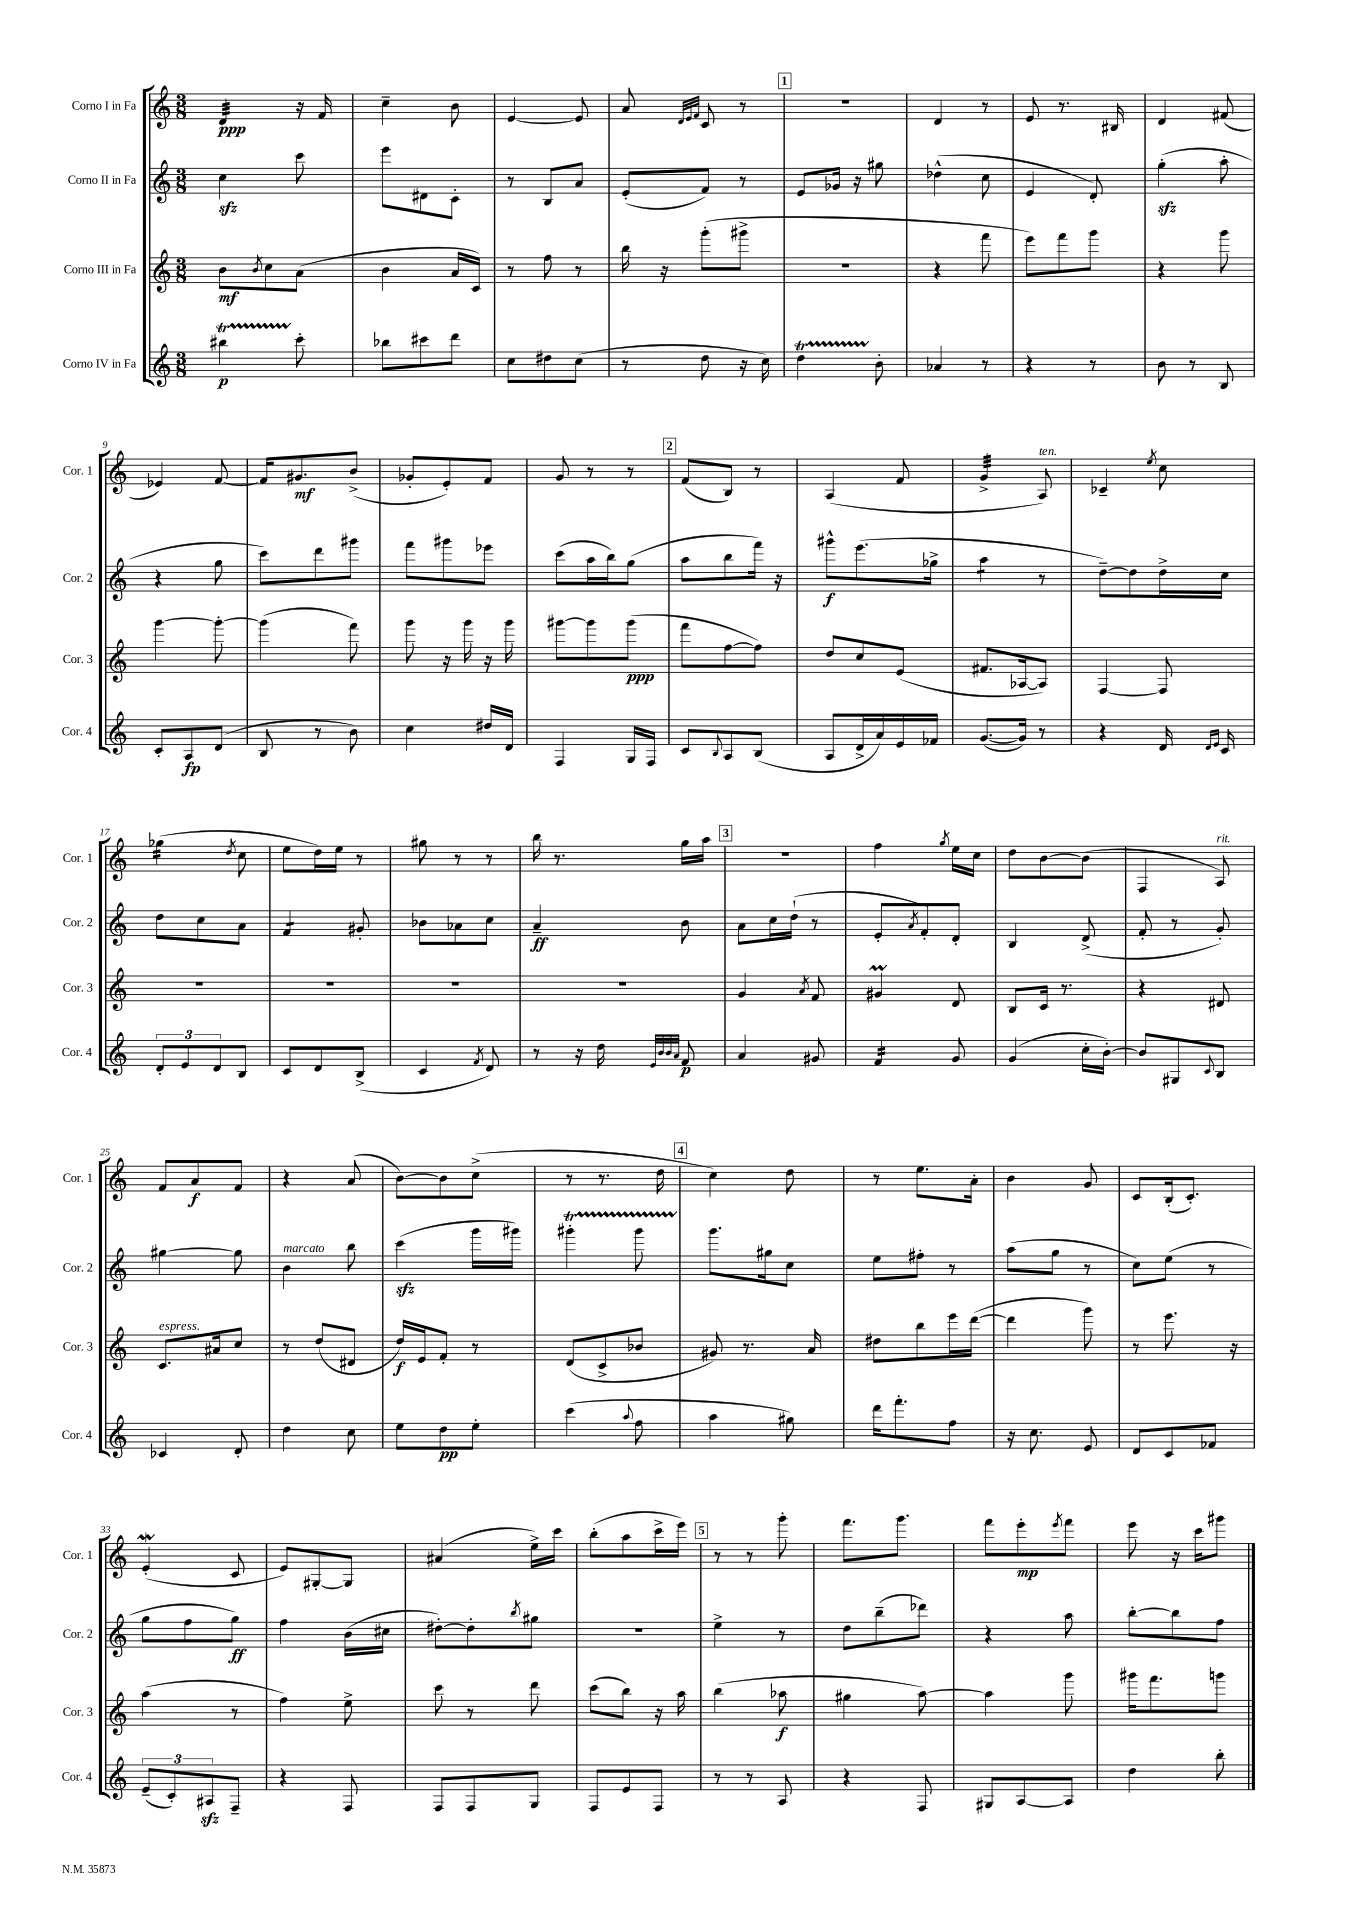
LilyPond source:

<<
\new StaffGroup <<
\new Staff = "s0" \with { instrumentName = "Corno I in Fa" shortInstrumentName = "Cor. 1" } {
    \clef treble \key c \major \numericTimeSignature \time 3/8
    d'4:32\ppp r16 f'16 |
    c''4-- b'8 |
    e'4~ e'8 |
    a'8 \grace { d'32 e'32 f'32 } c'8 r8 |
    \mark \markup { \box "1" } R4. |
    d'4 r8 |
    e'8 r8. bis16 |
    d'4 fis'8( |
    ees'4) f'8~ |
    f'16 gis'8.\mf b'8->( |
    ges'8-. e'8-.) f'8 |
    g'8 r8 r8 |
    \mark \markup { \box "2" } f'8( b8) r8 |
    a4( f'8 |
    g'4:32-> a8^\markup { \italic "ten." }) |
    ces'4-- \acciaccatura { e''8 } c''8 |
    ges''4:16( \acciaccatura { d''8 } c''8 |
    e''8 d''16) e''16 r8 |
    gis''8 r8 r8 |
    b''16 r8. g''16 a''16 |
    \mark \markup { \box "3" } R4. |
    f''4 \acciaccatura { g''8 } e''16 c''16 |
    d''8 b'8~ b'8( |
    f4 a8^\markup { \italic "rit." }) |
    f'8 a'8\f f'8 |
    r4 a'8( |
    b'8~) b'8 c''8->( |
    r8 r8. d''16 |
    \mark \markup { \box "4" } c''4) d''8 |
    r8 e''8. a'16-. |
    b'4 g'8 |
    c'8 b16-.( c'8.-.) |
    e'4-.\mordent( c'8 |
    e'8) gis8~-. gis8 |
    ais'4( e''16->) c'''16 |
    b''8-.( a''8 c'''16-> e'''16) |
    \mark \markup { \box "5" } r8 r8 g'''8-. |
    f'''8. g'''8. |
    f'''8 e'''8-.\mp \acciaccatura { e'''8 } f'''8 |
    e'''8 r16 c'''16 gis'''8 \bar "|." |
}
\new Staff = "s1" \with { instrumentName = "Corno II in Fa" shortInstrumentName = "Cor. 2" } {
    \clef treble \key c \major \numericTimeSignature \time 3/8
    c''4\sfz c'''8 |
    e'''8 dis'8 c'8-. |
    r8 b8 a'8 |
    e'8-.( f'8) r8 |
    \mark \markup { \box "1" } e'8 ges'16 r16 gis''8 |
    des''4-^( c''8 |
    e'4 d'8-.) |
    g''4-.\sfz( a''8-. |
    r4 g''8 |
    c'''8) d'''8 gis'''8 |
    f'''8 gis'''8 ees'''8 |
    c'''8( a''16 b''16) g''8( |
    \mark \markup { \box "2" } a''8 b''8 f'''16) r16 |
    gis'''8-^\f e'''8.( ges''16-> |
    a''4:8 r8 |
    d''8~--) d''8 d''16-> c''16 |
    d''8 c''8 a'8 |
    f'4:8 gis'8-. |
    bes'8 aes'8 c''8 |
    a'4--\ff b'8 |
    \mark \markup { \box "3" } a'8 c''16 d''16-!( r8 |
    e'8-. \acciaccatura { a'8 } f'8-.) d'8-. |
    b4 d'8->( |
    f'8-. r8 g'8-.) |
    gis''4~ gis''8 |
    b'4^\markup { \italic "marcato" } b''8 |
    c'''4\sfz( g'''16 gis'''16) |
    gis'''4-.\startTrillSpan gis'''8 |
    \mark \markup { \box "4" } g'''8.\stopTrillSpan gis''16 c''8 |
    e''8 fis''8-. r8 |
    a''8( g''8 r8 |
    c''8) e''8( r8 |
    g''8 f''8 g''8\ff) |
    f''4 b'16( cis''16 |
    dis''8~-.) dis''8-. \acciaccatura { b''8 } gis''8 |
    r4. |
    \mark \markup { \box "5" } e''4-> r8 |
    d''8 b''8--( des'''8) |
    r4 a''8 |
    b''8~-. b''8 f''8 \bar "|." |
}
\new Staff = "s2" \with { instrumentName = "Corno III in Fa" shortInstrumentName = "Cor. 3" } {
    \clef treble \key c \major \numericTimeSignature \time 3/8
    b'8\mf \acciaccatura { b'8 } c''8 a'8( |
    b'4 a'16 c'16) |
    r8 f''8 r8 |
    b''16 r16 g'''8-.( gis'''8-> |
    \mark \markup { \box "1" } r4. |
    r4 f'''8 |
    e'''8) f'''8 g'''8 |
    r4 g'''8 |
    g'''4~ g'''8~-. |
    g'''4( f'''8) |
    g'''8 r16 g'''16 r16 g'''16 |
    gis'''8~ gis'''8 gis'''8\ppp( |
    \mark \markup { \box "2" } f'''8 f''8~ f''8) |
    d''8 c''8 e'8( |
    fis'8. aes16~ aes8) |
    f4~ f8 |
    R4. |
    R4. |
    R4. |
    R4. |
    \mark \markup { \box "3" } g'4 \acciaccatura { a'8 } f'8 |
    gis'4\prall d'8 |
    b8 c'16 r8. |
    r4 dis'8 |
    c'8.^\markup { \italic "espress." } ais'16 c''8 |
    r8 d''8( dis'8 |
    d''16\f) e'16 f'8-. r8 |
    d'8( c'8-> bes'8 |
    \mark \markup { \box "4" } gis'8) r8. a'16 |
    dis''8 b''8 e'''16 d'''16~( |
    d'''4 g'''8) |
    r8 e'''8. r16 |
    a''4( r8 |
    f''4) e''8-> |
    c'''8 r8 d'''8 |
    c'''8( b''8) r16 a''16 |
    \mark \markup { \box "5" } b''4( aes''8\f |
    gis''4 a''8~) |
    a''4 g'''8 |
    gis'''16 f'''8. g'''8 \bar "|." |
}
\new Staff = "s3" \with { instrumentName = "Corno IV in Fa" shortInstrumentName = "Cor. 4" } {
    \clef treble \key c \major \numericTimeSignature \time 3/8
    bis''4\startTrillSpan\p c'''8-.\stopTrillSpan |
    bes''8 cis'''8 d'''8 |
    c''8 dis''8 c''8( |
    r8 d''8 r16 c''16) |
    \mark \markup { \box "1" } d''4\startTrillSpan b'8-.\stopTrillSpan |
    aes'4 r8 |
    r4 r8 |
    b'8 r8 b8 |
    c'8-. a8\fp d'8( |
    b8 r8 b'8) |
    c''4 dis''16 d'16 |
    f4 g16 f16 |
    \mark \markup { \box "2" } c'8 \appoggiatura { b8 } a8 b8( |
    a8 d'16-> a'16) e'16 fes'16 |
    g'8.~( g'16) r8 |
    r4 d'16 \grace { d'16 e'16 } c'16 |
    \tuplet 3/2 { d'8-. e'8 d'8 } b8 |
    c'8 d'8 b8->( |
    c'4 \acciaccatura { f'8 } d'8) |
    r8 r16 d''16 \grace { e'32 b'32 b'32 a'32 } f'8\p |
    \mark \markup { \box "3" } a'4 gis'8 |
    f'4:16 g'8 |
    g'4( c''16-. b'16~-.) |
    b'8 gis8 \appoggiatura { c'8 } b8 |
    ces'4 d'8-. |
    d''4 c''8 |
    e''8 d''8\pp e''8-. |
    c'''4( \appoggiatura { a''8 } f''8 |
    \mark \markup { \box "4" } a''4 gis''8) |
    d'''16 f'''8.-. f''8 |
    r16 c''8. e'8 |
    d'8 c'8 fes'8 |
    \tuplet 3/2 { e'8--( c'8-.) ais8\sfz } f8-- |
    r4 f8 |
    f8 f8 g8 |
    f8 e'8 f8 |
    \mark \markup { \box "5" } r8 r8 a8 |
    r4 f8 |
    gis8 a8~ a8 |
    d''4 b''8-. \bar "|." |
}
>>
>>
